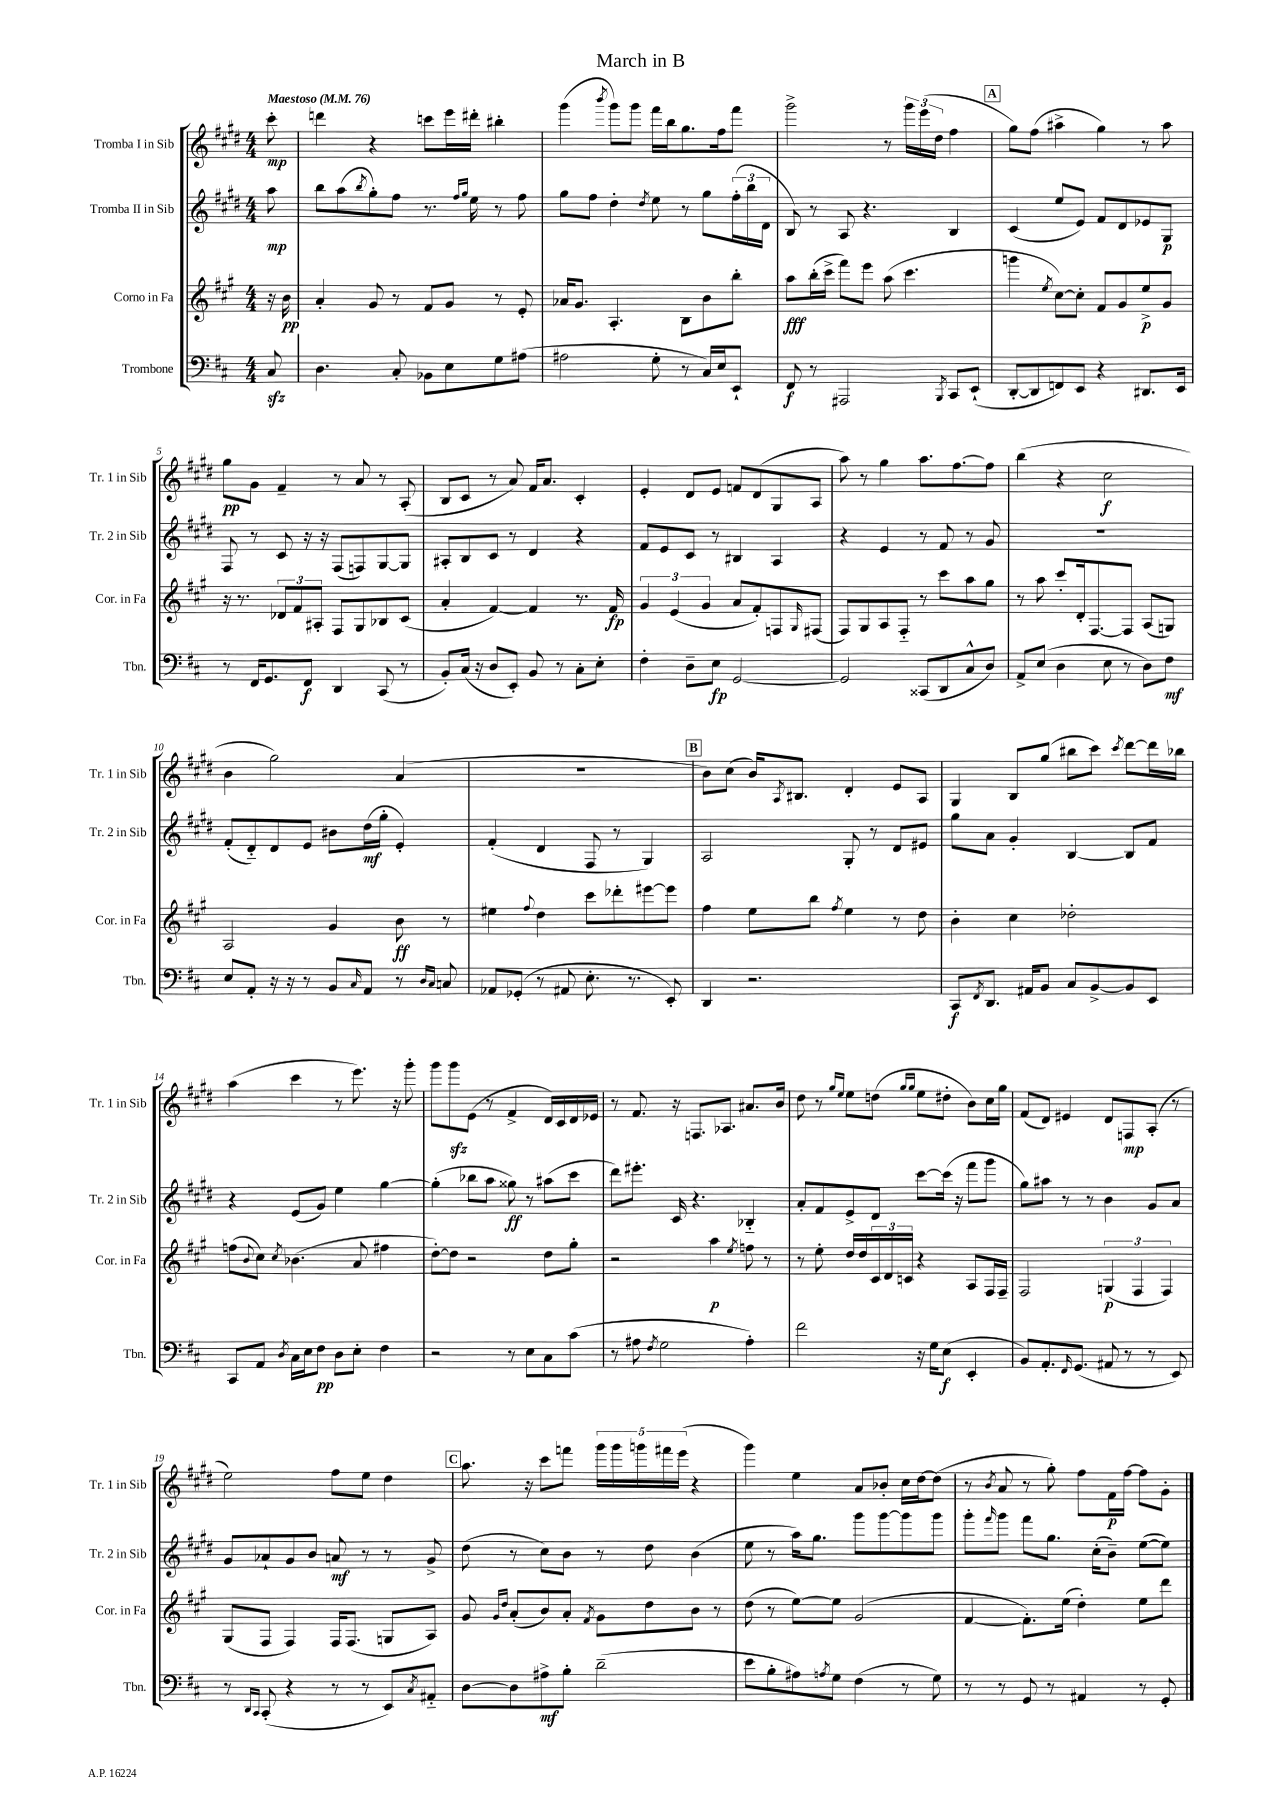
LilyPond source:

\header { title = "March in B" }
<<
\new StaffGroup <<
\new Staff = "s0" \with { instrumentName = "Tromba I in Sib" shortInstrumentName = "Tr. 1 in Sib" } {
    \clef treble \key e \major \numericTimeSignature \time 4/4 \partial 8 \tempo "Maestoso" 4 = 76
    cis'''8-.\mp |
    d'''4 r4 c'''8 e'''16 dis'''16-. bis''4-. |
    gis'''4( \acciaccatura { b'''8 } gis'''8) gis'''8 fis'''16 b''16 gis''8. fis''16 fis'''8 |
    gis'''2-> r8 \tuplet 3/2 { gis'''16 e'''16( dis''16 } fis''4 |
    \mark \markup { \box "A" } gis''8) fis''8( ais''4-> gis''4) r8 ais''8 |
    gis''8\pp gis'8 fis'4-- r8 a'8 r8 a8-.( |
    b8 cis'8 r8 a'8) fis'16 a'8. cis'4-. |
    e'4-. dis'8 e'8 f'8 dis'8( gis8 a8 |
    a''8) r8 gis''4 a''8. fis''8.~ fis''8 |
    b''4( r4 cis''2\f |
    b'4 gis''2) a'4( |
    R1 |
    \mark \markup { \box "B" } b'8) cis''8( b'16) \acciaccatura { a8 } bis8. dis'4-. e'8 a8 |
    gis4 b8 gis''8( bis''8 cis'''8) \acciaccatura { cis'''8 } dis'''8~ dis'''16 bes''16 |
    a''4( cis'''4 r8 e'''8.) r16 gis'''8-. |
    gis'''8 gis'''8\sfz e'8( r8 fis'4-> dis'16) cis'16 dis'16 ees'16 |
    r8 fis'8. r16 f8. aes8. ais'8. b'16 |
    dis''8 r8 \grace { gis''16 e''16 } e''8 d''8( \grace { gis''16 gis''16 } e''8 dis''8-. b'8) cis''16 gis''16 |
    fis'8( dis'8) eis'4 dis'8 f8\mp a8-.( r8 |
    e''2) fis''8 e''8 dis''4 |
    \mark \markup { \box "C" } a''8. r16 cis'''8 f'''8 \tuplet 5/4 { gis'''16 gis'''16 g'''16 fis'''16 e'''16( } r4 |
    gis'''4) e''4 a'8 bes'8-. cis''16 dis''16~ dis''8( |
    r8 \acciaccatura { b'8 } a'8 r8 gis''8-.) fis''8 fis'16\p fis''16~ fis''8 gis'8-. \bar "|." |
}
\new Staff = "s1" \with { instrumentName = "Tromba II in Sib" shortInstrumentName = "Tr. 2 in Sib" } {
    \clef treble \key e \major \numericTimeSignature \time 4/4 \partial 8
    a''8\mp |
    b''8 a''8( \acciaccatura { b''8 } gis''8-.) fis''8 r8. \grace { fis''16 gis''16 } e''16 r8 fis''8 |
    gis''8 fis''8 dis''4-. \acciaccatura { dis''8 } e''8 r8 gis''8 \tuplet 3/2 { fis''16-.( b''16 dis'16 } |
    b8) r8 a8 r4. b4 |
    \mark \markup { \box "A" } cis'4( e''8 e'8) fis'8 dis'8 ees'8 gis8\p |
    fis8 r8 cis'8 r16 r16 fis8( f8) gis8~ gis8 |
    ais8-. b8 cis'8 r8 dis'4 r4 |
    fis'8 e'8 cis'8 r8 bis4 a4 |
    r4 e'4 r8 fis'8 r8 gis'8 |
    R1 |
    fis'8-.( dis'8-_) dis'8 e'8 bis'8 dis''16\mf( gis''16-. e'4-.) |
    fis'4-.( dis'4 fis8 r8 gis4) |
    \mark \markup { \box "B" } a2 gis8-. r8 dis'8 eis'8 |
    gis''8 a'8 gis'4-. b4~ b8 fis'8 |
    r4 e'8( gis'8) e''4 gis''4~ |
    gis''4-.( bes''8 a''8 gisis''8\ff) r8 ais''8( cis'''8 |
    dis'''8) eis'''8.-. cis'16 r4. bes4-_ |
    a'8-. fis'8 e'8-> dis'8 cis'''8~ cis'''16( r16 fis'''8 gis'''8 |
    gis''8) ais''8 r8 r8 b'4 gis'8 a'8 |
    gis'8 aes'8-! gis'8 b'8 a'8\mf r8 r8 gis'8-> |
    \mark \markup { \box "C" } dis''8( r8 cis''8) b'8 r8 dis''8 b'4( |
    e''8 r8 a''16) gis''8. gis'''8 gis'''8~ gis'''8 gis'''8 |
    gis'''8-. \grace { fis'''16 } gis'''8 fis'''8 gis''8. cis''16-.( b'8--) e''8~( e''8) \bar "|." |
}
\new Staff = "s2" \with { instrumentName = "Corno in Fa" shortInstrumentName = "Cor. in Fa" } {
    \clef treble \key a \major \numericTimeSignature \time 4/4 \partial 8
    r16 b'16\pp |
    a'4-. gis'8 r8 fis'8 gis'8 r8 e'8-. |
    aes'16 gis'8. a4.-. b8 b'8 b''8-. |
    a''8\fff b''16-.( cis'''16-> fis'''8) e'''8 a''8( cis'''4. |
    \mark \markup { \box "A" } g'''4 \acciaccatura { e''8 } cis''8~) cis''8-. fis'8 gis'8 e''8->\p gis'8 |
    r16 r8. \tuplet 3/2 { des'8 fis'8 ais8-. } fis8 gis8 bes8 cis'8( |
    a'4-. fis'4~) fis'4 r8. fis'16\fp |
    \tuplet 3/2 { gis'4 e'4( gis'4 } a'8 fis'8-.) f8 \grace { gis16 } fis8( |
    fis8) gis8 a8 fis8-_ r8 cis'''8 a''8 gis''8 |
    r8 a''8 cis'''8-. d'16-. fis8.~ fis8 a8( g8) |
    a2 gis'4 b'8\ff r8 |
    eis''4 \appoggiatura { fis''8 } d''4 cis'''8 des'''8-. eis'''8~ eis'''8 |
    \mark \markup { \box "B" } fis''4 e''8 b''8 \acciaccatura { fis''8 } e''4 r8 d''8 |
    b'4-. cis''4 des''2-. |
    f''8( \appoggiatura { b'8 } cis''8) \acciaccatura { cis''8 } bes'4.( a'8 fis''4 |
    d''8~-.) d''8 r2 d''8 gis''8-. |
    r2 a''4\p \acciaccatura { e''8 } f''8 r8 |
    r8 e''8-. d''16 d''16 \tuplet 3/2 { cis'16 d'16 c'16 } r4 a8 fis16 fis16-- |
    fis2 \tuplet 3/2 { g4\p( fis4 fis4) } |
    gis8( fis8 fis4) fis16 fis8.( g8 a8) |
    \mark \markup { \box "C" } gis'8 \grace { gis'16 d''16 } a'8-.( b'8) a'8-. \acciaccatura { fis'8 } gis'8 d''8 b'8 r8 |
    d''8( r8 e''8~) e''8 gis'2( |
    fis'4~ fis'8.-.) e''16( d''4-.) e''8 d'''8 \bar "|." |
}
\new Staff = "s3" \with { instrumentName = "Trombone" shortInstrumentName = "Tbn." } {
    \clef bass \key d \major \numericTimeSignature \time 4/4 \partial 8
    cis8\sfz |
    d4. cis8-. bes,8 e8 g8 ais8( |
    ais2 g8-. r8 cis16) e16 e,8-! |
    fis,8\f r8 ais,,2 \acciaccatura { b,,8 } cis,8 e,8-!( |
    \mark \markup { \box "A" } d,8~-. d,8 f,8) e,8 r4 dis,8. e,16 |
    r8 fis,16 g,8. fis,8\f d,4 cis,8( r8 |
    b,8-.) cis16( r16 d8 e,8-.) b,8 r8 cis8-. e8-. |
    fis4-. d8-- e8\fp g,2~ |
    g,2 cisis,8( d,8 cis8-^ d8) |
    a,8-> e8( d4 e8 r8 d8) fis8\mf |
    e8 a,8-. r16 r16 r8 b,8 \grace { cis16 } a,8 r8 \grace { d16 cis16 } c8 |
    aes,8 ges,8-.( r8 ais,8 e8.-. r8. e,8-.) |
    \mark \markup { \box "B" } d,4 r2. |
    cis,8\f \acciaccatura { fis,8 } d,8. ais,16 b,8 cis8 b,8~-> b,8 e,8 |
    cis,8 a,8 \acciaccatura { d8 } cis16 e16 fis8\pp d8 e8-. fis4 |
    r2 r8 e8 cis8 cis'8( |
    r8 ais8 \acciaccatura { fis8 } g2 ais4-.) |
    fis'2 r16 g16 e8\f( e,4-. |
    b,8) a,8.-. \grace { fis,16 } g,8.( ais,8 r8 r8 e,8) |
    r8 \grace { d,16 cis,16 } cis,8-.( r4 r8 r8 e,8) \acciaccatura { cis8 } ais,8-_ |
    \mark \markup { \box "C" } d8~ d8 ais8->\mf b8-. d'2--( |
    e'8 b8-. ais8) \acciaccatura { a8 } g8 fis4( r8 g8) |
    r8 r8 g,8 r8 ais,4 r8 g,8-. \bar "|." |
}
>>
>>
